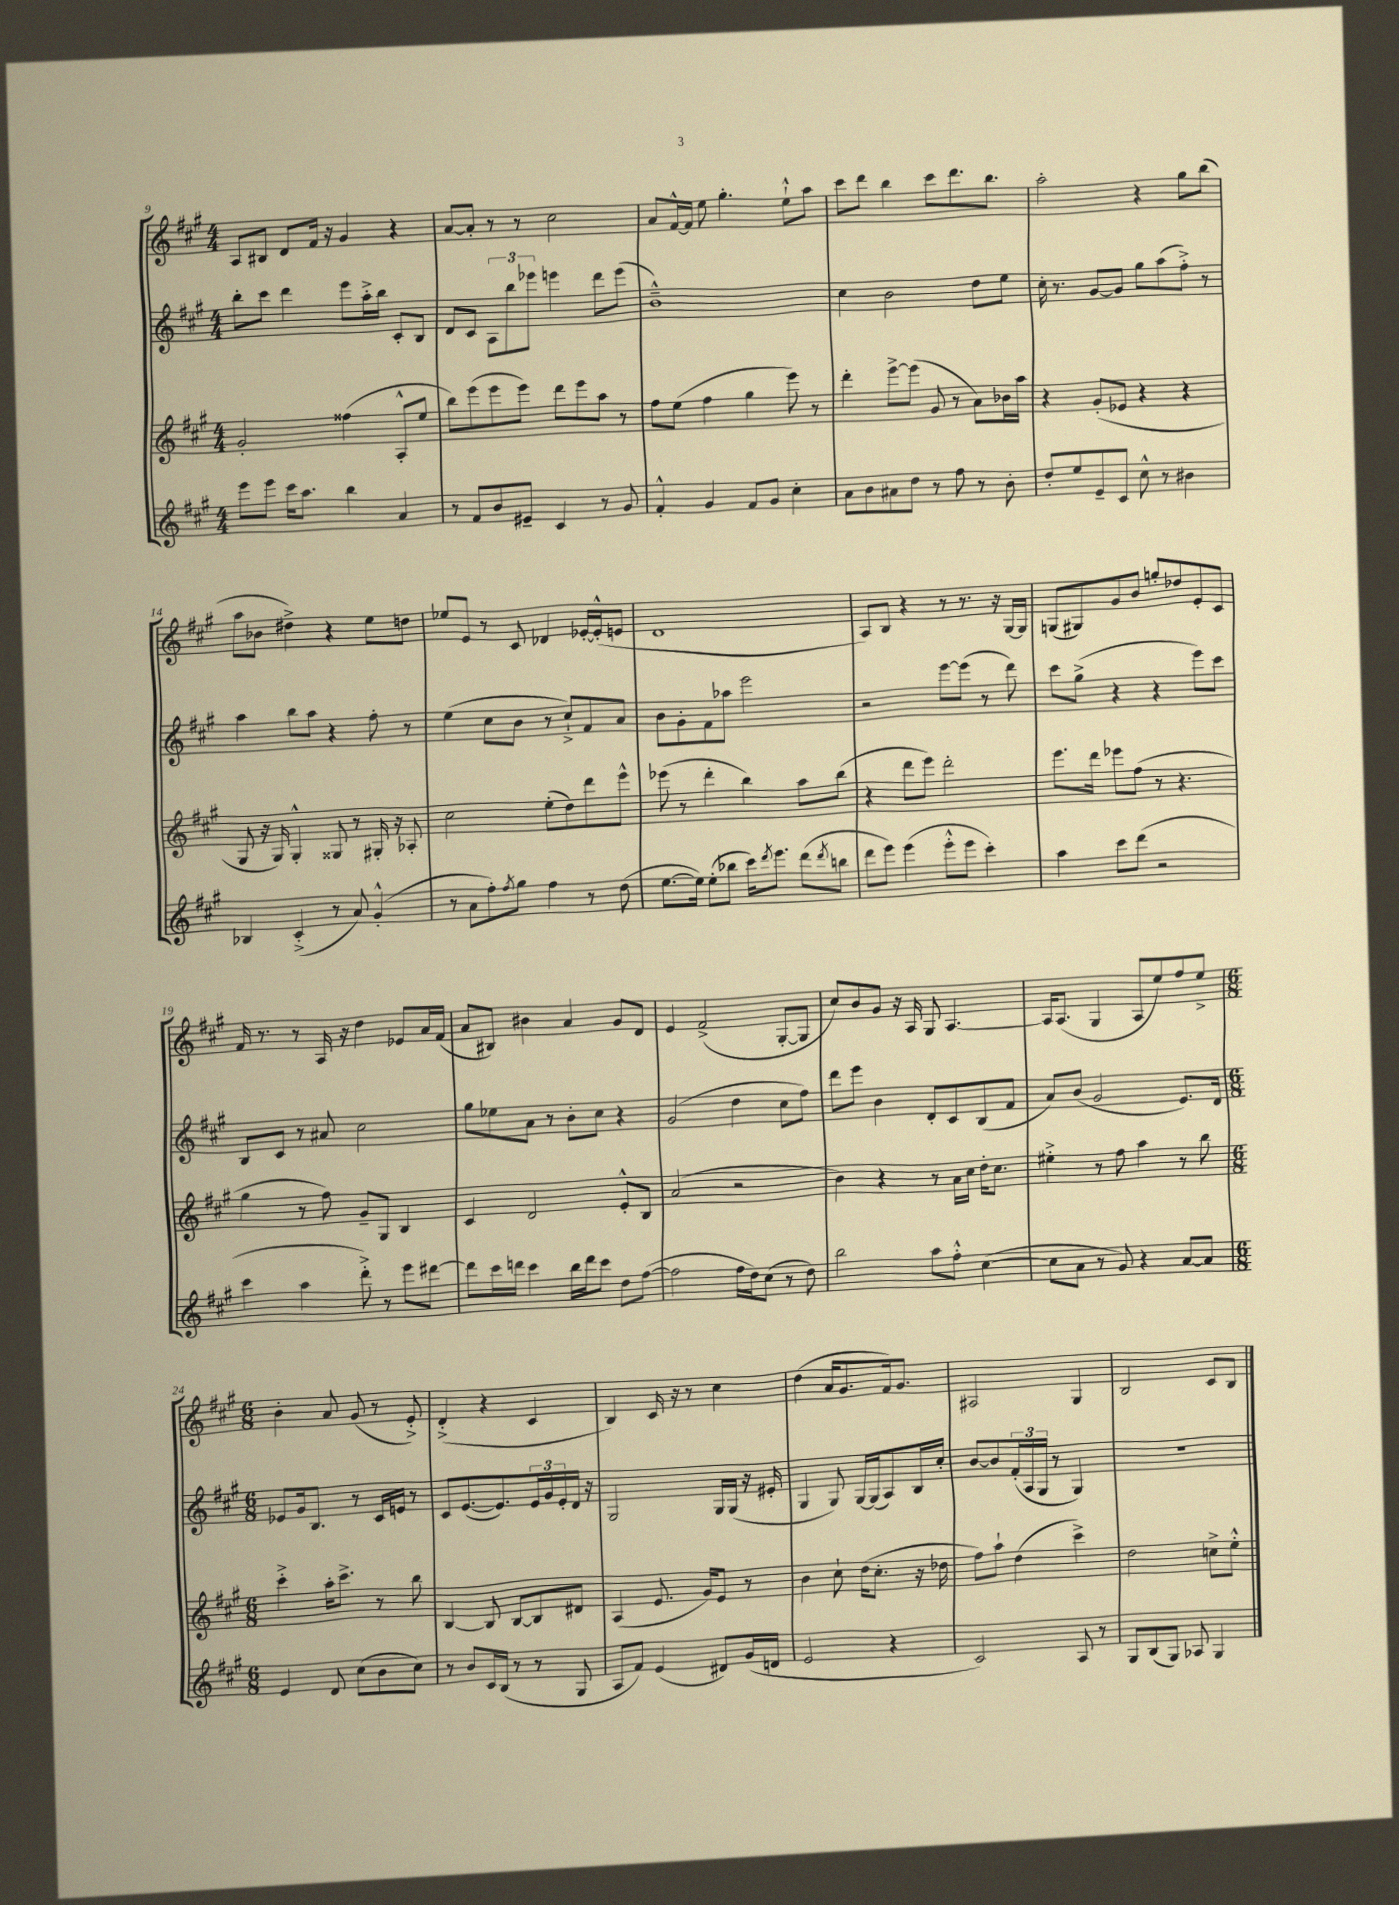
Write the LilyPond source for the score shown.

<<
\new StaffGroup <<
\new Staff = "s0" {
    \clef treble \key a \major \numericTimeSignature \time 4/4
    a8 bis8 d'8 fis'16 r16 gis'4 r4 |
    a'8~ a'8-. r8 r8 cis''2 |
    a'8 fis'16~-^ fis'16 e''8 gis''4.-. e''8-!-^ a''8 |
    cis'''8 d'''8 b''4 cis'''8 d'''8. b''8. |
    a''2-. r4 gis''8 b''8( |
    a''8 bes'8 dis''4->) r4 e''8 d''8 |
    ees''8 e'8 r8 cis'8 des'4 ees'16~-. ees'16-.-^( e'8 |
    d'1 |
    a8) b8 r4 r8 r8. r16 gis16~ gis16 |
    g8( gis8) gis'8 b'8 g''8-. des''8 e'8-. cis'8 |
    fis'16 r8. r8 a16 r16 d''4 ees'8 a'16 fis'16( |
    a'8 bis8) bis'4 a'4 gis'8 d'8 |
    e'4 fis'2->( gis8~-. gis8 |
    cis''8) b'8 gis'8 r16 a16 gis8 a4.~ |
    a16 a8.( gis4 a8 e''8) fis''8 e''8-> |
    \numericTimeSignature \time 6/8 b'4-. a'8 gis'8( r8 e'8-.->) |
    d'4-.->( r4 cis'4 |
    b4) cis'16 r16 r8 cis''4 |
    d''4( a'16 gis'8. fis'16) gis'8. |
    ais2 gis4 |
    b2 cis'8 b8 \bar "|." |
}
\new Staff = "s1" {
    \clef treble \key a \major \numericTimeSignature \time 4/4
    b''8-. cis'''8 d'''4 e'''8 a''16-.-> b''16 cis'8-. b8 |
    d'8 cis'8 \tuplet 3/2 { a8 b''8 ees'''8 } e'''4 d'''8 e'''8( |
    b'1---^) |
    cis''4 b'2 d''8 e''8 |
    cis''16-. r8. gis'8~ gis'8 gis''8 a''8( fis''8-.->) r8 |
    a''4 b''8 a''8 r4 fis''8-. r8 |
    e''4( cis''8 b'8 r8 cis''8-!->) fis'8 a'8 |
    b'8 gis'8-. fis'8 aes''8 e'''2 |
    r2 e'''8~ e'''8( r8 d'''8) |
    cis'''8 gis''8->( r4 r4 e'''8) cis'''8 |
    b8 cis'8 r8 ais'8 cis''2 |
    gis''8 ees''8 a'8 r8 b'8-. cis''8 r4 |
    gis'2( d''4 cis''8 fis''8) |
    d'''8 e'''8 b'4 d'8-. cis'8 b8( fis'8 |
    a'8) b'8( gis'2 e'8.) d'16 |
    \numericTimeSignature \time 6/8 ees'8 gis'16 b8. r8 cis'16 e'16 r8 |
    cis'8 e'8.~( e'8.) \tuplet 3/2 { e'16 gis'16 e'16-. } d'16 r16 |
    gis2 gis16 gis16( r16 eis'16-. |
    gis4 gis8) gis16~ gis16( a8) b16 cis''16-. |
    b'8~ b'8 \tuplet 3/2 { fis'16-.( a16 gis16 } r8 gis4) |
    R2. \bar "|." |
}
\new Staff = "s2" {
    \clef treble \key a \major \numericTimeSignature \time 4/4
    gis'2-. fisis''4( a8-.-^ e''8 |
    b''8) e'''8( e'''8 e'''8) d'''8 e'''8 a''8 r8 |
    fis''8 e''8( fis''4 gis''4 e'''8) r8 |
    d'''4-. e'''8~-> e'''8( gis'8 r8 a'8) bes'16 a''16 |
    r4 gis'8-.( ees'8 r4 r4 |
    gis8 r16 gis16) gis4-.-^ gisis8 r8 gis16-. r16 aes8-. |
    cis''2 e''8-.( d''8) d'''8 e'''8-^ |
    ees'''8( r8 d'''4-. b''4) a''8 b''8( |
    r4 d'''8 e'''8) d'''2-. |
    e'''8. d'''16 ees'''8 fis''8( r8 r4. |
    gis''4 r8 fis''8) gis'8-- gis8 b4 |
    cis'4 d'2 e'8-.-^ b8 |
    a'2( r2 |
    b'4) r4 r8 a'16 cis''16 d''16-. cis''8. |
    eis''4-.-> r8 fis''8 a''4 r8 b''8 |
    \numericTimeSignature \time 6/8 cis'''4-.-> a''16-. cis'''8.-> r8 b''8 |
    b4~ b8 b8~ b8 dis'8 |
    a4( e'8. gis'16) e'8 r8 |
    b'4 cis''8-! d''16( cis''8.-. r16 des''16 |
    fis''8) a''8-! d''4( cis'''4->) |
    d''2 c''8-> e''8-.-^ \bar "|." |
}
\new Staff = "s3" {
    \clef treble \key a \major \numericTimeSignature \time 4/4
    e'''8 e'''8 cis'''16 a''8. b''4 a'4 |
    r8 fis'8 b'8 eis'8-- cis'4 r8 gis'8 |
    fis'4-.-^ gis'4 fis'8 gis'8 cis''4-. |
    a'8 b'8 ais'8 d''8 r8 fis''8 r8 b'8-. |
    d''8-. e''8 e'8-- cis'8 cis''8-^ r8 bis'4 |
    bes4 cis'4-.->( r8 a'8) gis'4-.-^( |
    r8 a'8 fis''8-.) \acciaccatura { fis''8 } gis''8 fis''4 r8 d''8( |
    e''8.~ e''16) e''8-.( bes''8 cis'''16) \acciaccatura { d'''8 } e'''8. d'''8( \acciaccatura { d'''8 } b''8 |
    d'''8 e'''8) e'''4( e'''8-.-^ e'''8 cis'''4-.) |
    a''4 cis'''8 d'''8( r2 |
    cis'''4 a''4 d'''8-.->) r8 e'''8 dis'''8~ |
    dis'''8 cis'''16 d'''16 cis'''4 b''16 d'''16 cis'''8 d''8 fis''8~( |
    fis''2 fis''16 d''16) cis''8( r8 d''8) |
    b''2 a''8 fis''8-.-^ cis''4~( |
    cis''8 a'8 r8 gis'8) r4 a'8~ a'8 |
    \numericTimeSignature \time 6/8 e'4 d'8 cis''8( b'8 cis''8) |
    r8 b'8 cis'16 b16( r8 r8 gis8 |
    a8 fis'8) e'4( dis'8) gis'16( d'16 |
    e'2 r4 |
    cis'2) a8 r8 |
    gis8 b8( gis8) aes8 gis4 \bar "|." |
}
>>
>>
\layout { \context { \Score currentBarNumber = #9 } }
